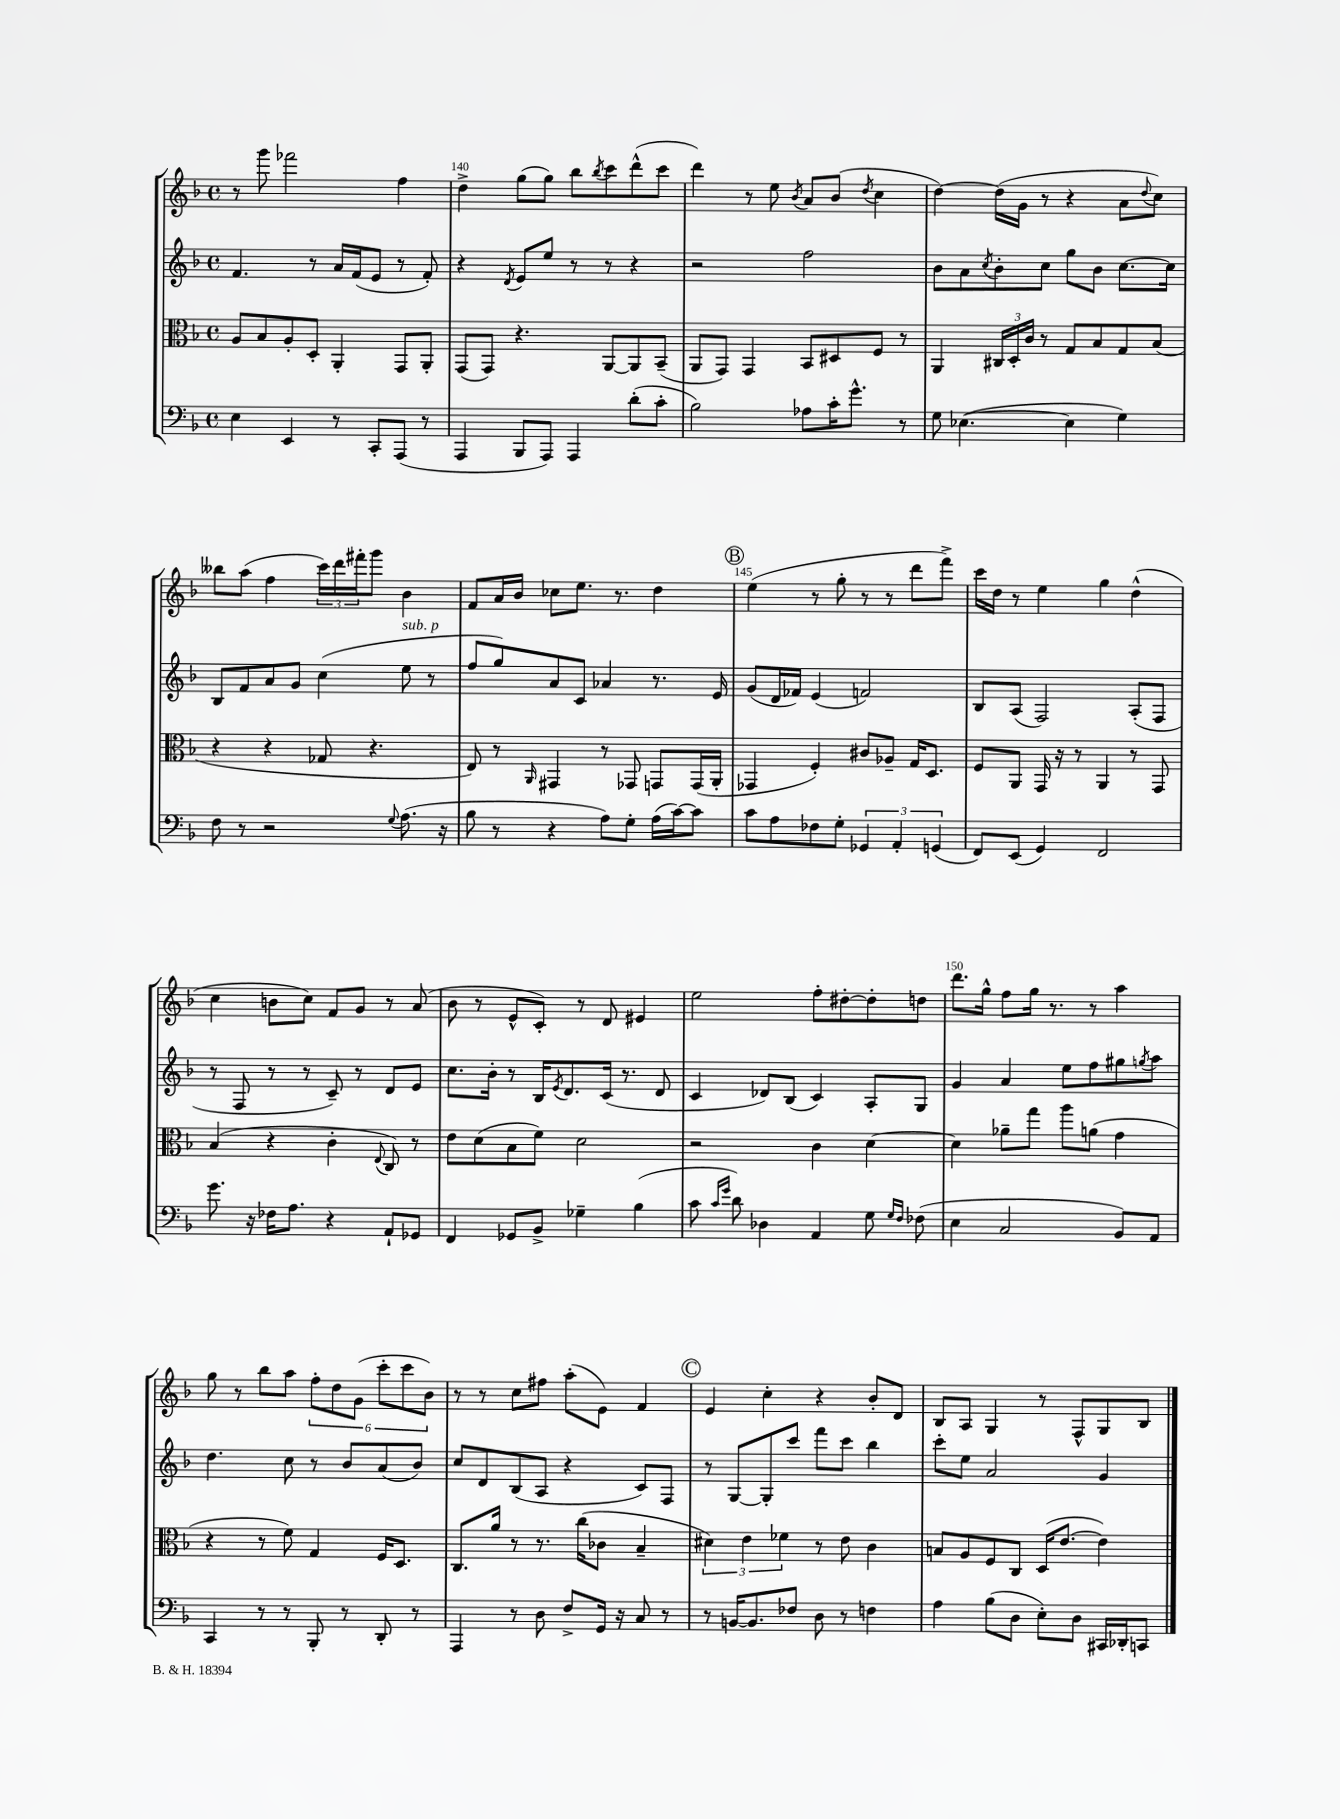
<<
\new StaffGroup <<
\new Staff = "s0" {
    \clef treble \key f \major \defaultTimeSignature \time 4/4
    r8 g'''8 fes'''2 f''4 |
    d''4-> g''8( g''8) bes''8 \acciaccatura { bes''8 } c'''8 d'''8-^( c'''8 |
    d'''4) r8 e''8 \acciaccatura { bes'8 } a'8 bes'8( \acciaccatura { d''8 } c''4 |
    d''4~) d''16( g'16 r8 r4 a'8 \appoggiatura { d''8 } c''8) |
    beses''8 a''8( f''4 \tuplet 3/2 { c'''16) d'''16 fis'''16-. } g'''8 bes'4 |
    f'8 a'16 bes'16 ces''8 e''8. r8. d''4 |
    \mark \markup { \circle "B" } e''4( r8 g''8-. r8 r8 d'''8 f'''8->) |
    c'''16 d''16 r8 e''4 g''4 d''4-^( |
    c''4 b'8 c''8) f'8 g'8 r8 a'8( |
    bes'8 r8 e'8-^ c'8-.) r8 d'8 eis'4 |
    e''2 f''8-. dis''8~-. dis''8-. d''8 |
    d'''8. g''16-^ f''8 g''16 r8. r8 a''4 |
    g''8 r8 bes''8 a''8 \tuplet 6/4 { f''8-. d''8 g'8( c'''8-. c'''8 bes'8) } |
    r8 r8 c''8 fis''8 a''8-.( e'8) f'4 |
    \mark \markup { \circle "C" } e'4 c''4-. r4 bes'8-. d'8 |
    bes8 a8 g4 r8 f8-^ g8 bes8 \bar "|." |
}
\new Staff = "s1" {
    \clef treble \key f \major \defaultTimeSignature \time 4/4
    f'4. r8 a'16 f'16( e'8 r8 f'8-.) |
    r4 \acciaccatura { d'8 } e'8 e''8 r8 r8 r4 |
    r2 f''2 |
    bes'8 a'8 \acciaccatura { c''8 } bes'8-. c''8 g''8 bes'8 c''8.~ c''16 |
    bes8 f'8 a'8 g'8 c''4( e''8^\markup { \italic "sub. p" } r8 |
    f''8 g''8) a'8 c'8 aes'4 r8. e'16 |
    \mark \markup { \circle "B" } g'8( d'16 fes'16) e'4( f'2) |
    bes8 a8( f2) a8-.( f8 |
    r8 f8 r8 r8 c'8--) r8 d'8 e'8 |
    c''8. bes'16-. r8 bes16 \acciaccatura { e'8 } d'8. c'16( r8. d'8 |
    c'4 des'8) bes8( c'4) a8-. g8 |
    g'4 a'4 e''8 f''8 gis''8 \acciaccatura { g''8 } a''8 |
    d''4. c''8 r8 bes'8 a'8( bes'8) |
    c''8 d'8 bes8( a8 r4 c'8) f8 |
    \mark \markup { \circle "C" } r8 g8~ g8-. c'''8 f'''8 c'''8 bes''4 |
    c'''8-. e''8 a'2 g'4 \bar "|." |
}
\new Staff = "s2" {
    \clef alto \key f \major \defaultTimeSignature \time 4/4
    a8 bes8 a8-. d8-. a,4-. g,8 a,8-. |
    g,8( g,8) r4. a,8~ a,8 bes,8--( |
    a,8 g,8) g,4 bes,8 dis8 f8 r8 |
    a,4 \tuplet 3/2 { cis16 d16-. c'16 } r8 g8 bes8 g8 bes8( |
    r4 r4 ges8 r4. |
    e8) r8 \grace { a,16 } gis,4 r8 ges,8 g,8 g,16( a,16-. |
    \mark \markup { \circle "B" } ges,4 f4-.) cis'8 aes8-- g16 d8. |
    f8 a,8 g,16 r16 r8 a,4 r8 g,8 |
    bes4( r4 c'4-. \appoggiatura { e8 } c8) r8 |
    e'8 d'8( bes8 f'8) d'2 |
    r2 c'4 d'4~ |
    d'4 aes'8-- g''8 a''8 a'8( g'4 |
    r4 r8 f'8) g4 f16 d8. |
    c8. a'16 r8 r8. c''16( ces'8 bes4-- |
    \mark \markup { \circle "C" } \tuplet 3/2 { dis'4) e'4 fes'4 } r8 e'8 c'4 |
    b8 a8 f8 c8 d16( e'8.~ e'4) \bar "|." |
}
\new Staff = "s3" {
    \clef bass \key f \major \defaultTimeSignature \time 4/4
    e4 e,4 r8 c,8-. a,,8( r8 |
    a,,4 bes,,8 a,,8) a,,4 d'8-.( c'8-. |
    bes2) aes8 c'16-. g'8.-^ r8 |
    g8 ees4.~( ees4 g4) |
    f8 r8 r2 \appoggiatura { g8 } a8.( r16 |
    bes8 r8 r4 a8) g8-. a16( c'16~) c'8 |
    \mark \markup { \circle "B" } c'8 a8 fes8 g8-. \tuplet 3/2 { ges,4 a,4-. g,4( } |
    f,8) e,8( g,4) f,2 |
    g'8. r16 fes16 a8. r4 a,8-! ges,8 |
    f,4 ges,8 bes,8-> ges4-- bes4( |
    c'8 \grace { c'16 g'16 } d'8) des4 a,4 g8 \grace { g16 f16 } fes8( |
    e4 c2 bes,8) a,8 |
    c,4 r8 r8 bes,,8-. r8 d,8-. r8 |
    a,,4 r8 d8 f8-> g,16 r16 c8 r8 |
    \mark \markup { \circle "C" } r8 b,16~ b,8. fes8 d8 r8 f4 |
    a4 bes8( d8 e8-.) d8 cis,16 des,16-. c,8 \bar "|." |
}
>>
>>
\layout { \context { \Score currentBarNumber = #139 \override BarNumber.break-visibility = ##(#f #t #t) barNumberVisibility = #(every-nth-bar-number-visible 5) } }
